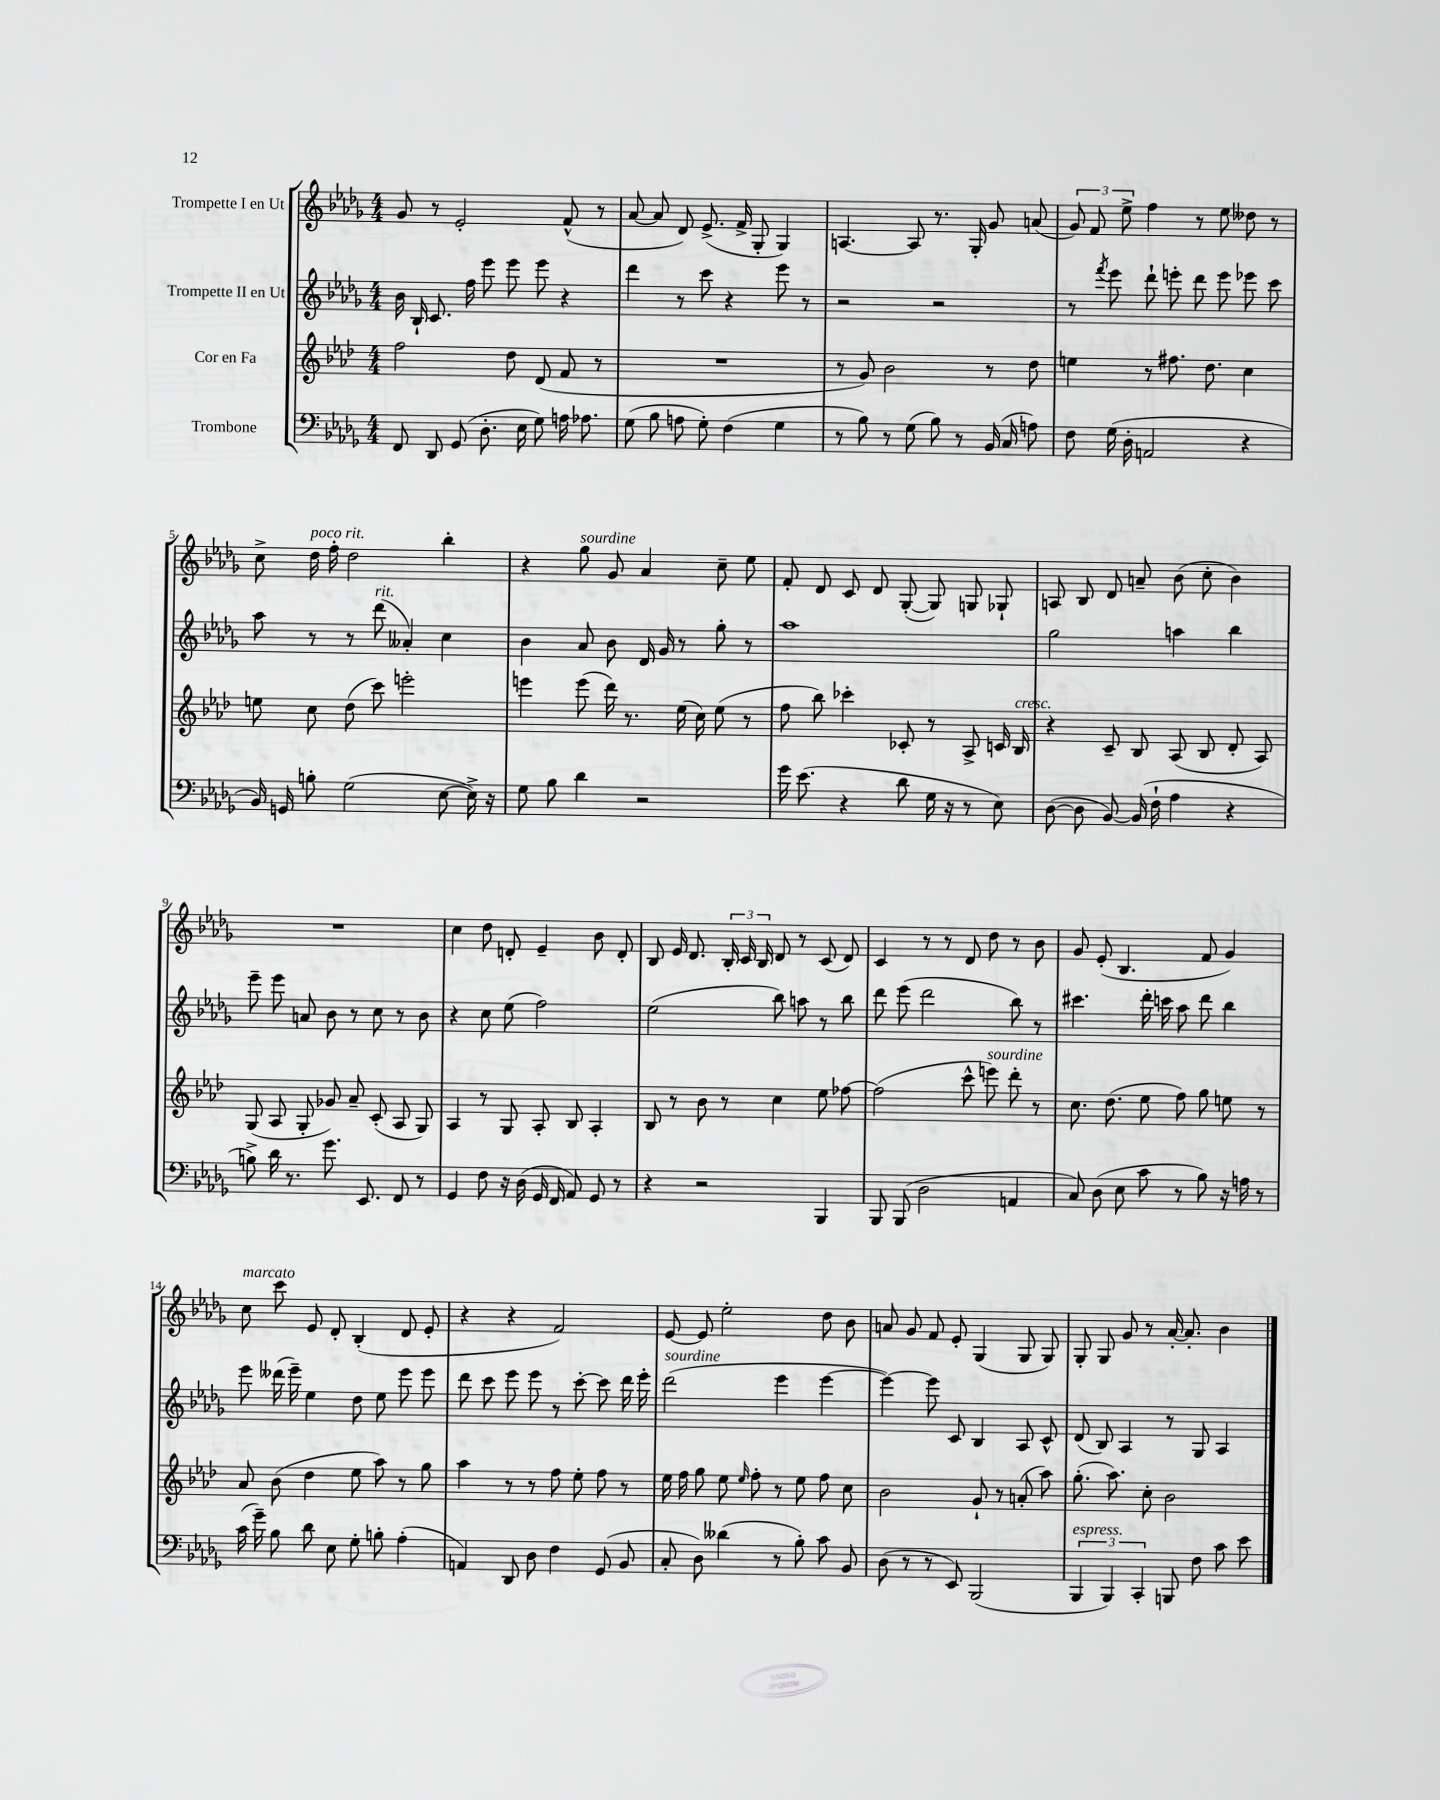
<<
\new StaffGroup <<
\new Staff = "s0" \with { instrumentName = "Trompette I en Ut" } {
    \clef treble \key des \major \numericTimeSignature \time 4/4
    \autoBeamOff ges'8 r8 ees'2-. f'8-^( r8 |
    aes'8~ aes'8 des'8) ees'8.->( f'16-> ges8-. ges4) |
    a4.~ a8 r8. ges16-. ges'8 a'8( |
    \tuplet 3/2 { ges'8) f'8 ees''8-> } f''4 r8 ees''8 deses''8 r8 |
    c''8-> des''16^\markup { \italic "poco rit." } f''16-. des''2 bes''4-. |
    r4 ges''8^\markup { \italic "sourdine" } ges'8 aes'4 c''8-- ees''8 |
    f'8-. des'8 c'8 des'8 ges8~-.( ges8) g8 ges8-! |
    a8 bes8 des'8 a'8-- bes'8( c''8-. bes'4) |
    R1 |
    c''4 des''8 d'8-. ees'4-- bes'8 d'8-. |
    bes8 ees'16 des'8. \tuplet 3/2 { bes16-. c'16 bes16 } des'8 r8 c'8( des'8) |
    c'4 r8 r8 des'8 des''8 r8 bes'8 |
    ges'8 ees'8-.( bes4. f'8 ges'4) |
    c''8^\markup { \italic "marcato" } c'''8 ees'8 des'8-. bes4-.( des'8 ees'8-. |
    r4 r4 f'2) |
    ees'8~ ees'8 ees''2-. des''8 bes'8 |
    a'8 ges'8 f'8 ees'8-. ges4( ges8 ges8) |
    ges8-. ges8 ges'8 r8 aes'16~-. aes'8.-. bes'4 \bar "|." |
}
\new Staff = "s1" \with { instrumentName = "Trompette II en Ut" } {
    \clef treble \key des \major \numericTimeSignature \time 4/4
    \autoBeamOff bes'16 bes16-! c'8. f''16 ees'''8 ees'''8 ees'''8 r4 |
    des'''4 r8 c'''8 r4 ees'''8 r8 |
    r2 r2 |
    r8 \acciaccatura { f'''8 } ees'''8 des'''8-! e'''8-. des'''8 e'''8 ees'''8 c'''8 |
    aes''8 r8 r8 des'''8^\markup { \italic "rit." }( aeses'4-.) c''4 |
    bes'4 aes'8 bes'8 des'16 ges'16 r8 ges''8-. r8 |
    aes''1 |
    ges''2 a''4 bes''4 |
    ees'''8-- ees'''8 a'8 bes'8 r8 c''8 r8 bes'8 |
    r4 c''8 ees''8( f''2) |
    ees''2( bes''8) a''8 r8 bes''8 |
    des'''8 ees'''8( des'''2 bes''8) r8 |
    cis'''4. des'''16-. c'''16 aes''8 des'''8 bes''4 |
    ees'''8 deses'''16( ees'''16--) ees''4 des''8 ees''8 ees'''8 ees'''8 |
    des'''8 c'''8 ees'''8 ees'''8 r8 c'''8~-. c'''8 des'''16 ees'''16-. |
    des'''2^\markup { \italic "sourdine" }( ees'''4 ees'''4~ |
    ees'''4~) ees'''8 c'8 bes4 aes8 c'8-^ |
    des'8( bes8) aes4 r8 ges8 aes4 \bar "|." |
}
\new Staff = "s2" \with { instrumentName = "Cor en Fa" } {
    \clef treble \key aes \major \numericTimeSignature \time 4/4
    \autoBeamOff f''2 des''8 des'8( f'8 r8 |
    R1 |
    r8 g'8) bes'2 r8 des''8 |
    e''4 r8 fis''8. des''8. c''4 |
    e''8 c''8 des''8( c'''8) e'''2-. |
    e'''4 e'''8( des'''16) r8. ees''16( c''16) ees''8( r8 |
    f''8 bes''8) ces'''4-. ces'8-. r8 aes8-> c'16 bes16^\markup { \italic "cresc." } |
    r4 c'8-- bes8 aes8( bes8 des'8-. aes8) |
    g8( aes8 g8-. ges'8) aes'8-- c'8-.( aes8 g8) |
    aes4 r8 g8 aes8-. bes8 aes4-. |
    bes8 r8 bes'8 r8 c''4 ees''8 fes''8~ |
    fes''2( c'''8-^ e'''8^\markup { \italic "sourdine" }) des'''8-. r8 |
    c''8. des''8.( ees''8 f''8) g''8 e''8 r8 |
    aes'8 bes'8( des''4 ees''8 aes''8) r8 g''8 |
    aes''4 r8 r8 f''8 ees''8-. f''8 r8 |
    ees''16 f''16 g''8 ees''8 \grace { ees''16 } f''8-. r8 ees''8 f''8 c''8 |
    bes'2 g'8-! r8 a'8-.( aes''8) |
    g''8.-.( aes''8.) c''8-. bes'2 \bar "|." |
}
\new Staff = "s3" \with { instrumentName = "Trombone" } {
    \clef bass \key des \major \numericTimeSignature \time 4/4
    \autoBeamOff f,8 des,8 ges,8( des8.-. ees16 ges8) a16 aes8. |
    ges8( bes8 a8 ges8-.) f4( ges4 |
    r8 bes8) r8 ges8( bes8) r8 bes,16( c16 a8) |
    f8 ges16( des16-. a,2 r4 |
    bes,16) g,16 b8-. ges2( ees8~ ees16->) r16 |
    ges8 bes8 des'4 r2 |
    ges'16 ees'8.( r4 des'8 ges16 r16 r8 ees8) |
    des8~( des8 bes,8~) bes,16( f16-! aes4 r4 |
    b8->) des'16 r8. ges'8. ees,8. f,8 r8 |
    ges,4 f8 r16 des16( ges,16 f,16 aes,8) ges,8 r8 |
    r4 r2 bes,,4 |
    bes,,8 bes,,8( des2 a,4 |
    c8) des8( ees8 c'8 r8 bes8) r16 a16 r8 |
    c'16( ges'16--) bes8 des'8 ees8 ges8-. b8-. aes4-.( |
    a,4) des,8 des8 f4 ges,8( bes,8 |
    c8-. des8) deses'4( r8 bes8-.) c'8 bes,8 |
    des8( r8 r8 ees,8) bes,,2( |
    \tuplet 3/2 { bes,,4^\markup { \italic "espress." } bes,,4) c,4-. } b,,8 f8 c'8 ees'8 \bar "|." |
}
>>
>>
